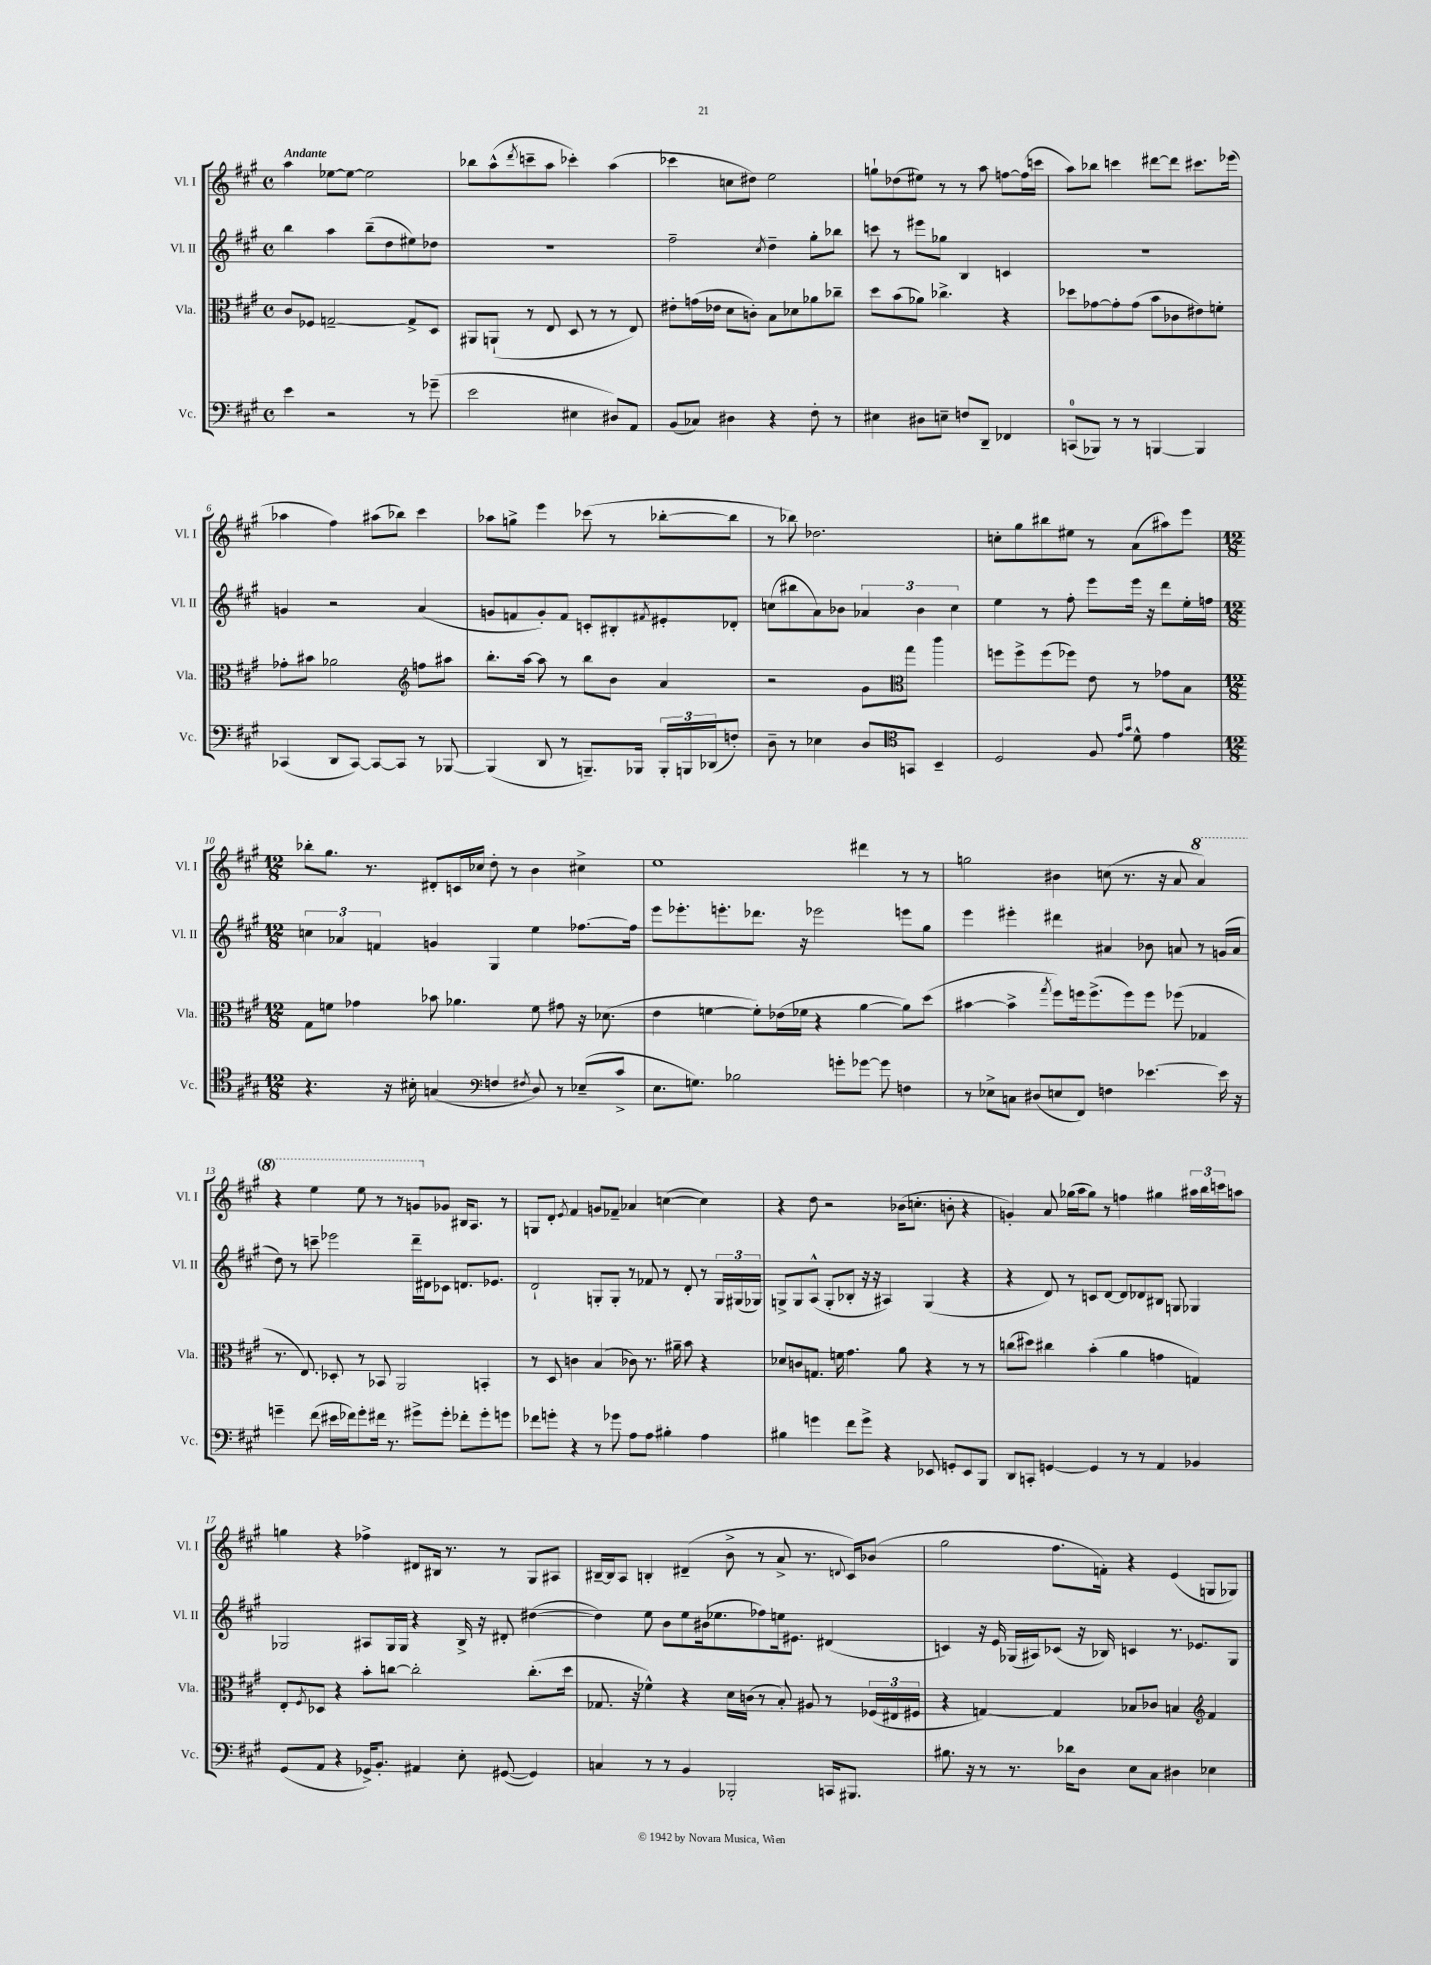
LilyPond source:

<<
\new StaffGroup <<
\new Staff = "s0" \with { instrumentName = "Vl. I" shortInstrumentName = "Vl. I" } {
    \clef treble \key a \major \defaultTimeSignature \time 4/4 \tempo "Andante"
    a''4 ees''8~ ees''8~ ees''2 |
    bes''8 a''8-^( \acciaccatura { d'''8 } c'''8-- a''8 ces'''4-.) a''4( |
    ces'''4 c''8 dis''8) e''2 |
    g''8-! des''8( eis''8) r8 r8 a''8 f''8~ f''16( c'''16 |
    a''8) bes''8 c'''4 dis'''8~ dis'''8 cis'''8. ees'''16( |
    aes''4 fis''4) ais''8( bes''8) cis'''4 |
    aes''8 g''8-> e'''4 ces'''8( r8 bes''8~-. bes''8 |
    r8 bes''8) des''2. |
    c''8-. gis''8 bis''8 eis''8 r8 a'8( ais''8) e'''8 |
    \numericTimeSignature \time 12/8 bes''8-. gis''8. r8. dis'8-. c'16 ces''16 d''8-. r8 b'4 cis''4-> |
    e''1 dis'''4 r8 r8 |
    g''2 bis'4 c''8( r8. r16 a'8 \ottava #1 a''4) |
    r4 e'''4 e'''8 r8 r8 g''8 \ottava #0 ges'8 bis16 a8. r8 |
    g8 d'8-. \acciaccatura { e'8 } fis'4 g'8 fes'8-- aes'4 c''4~( c''4) |
    r4 d''8 r2 bes'16( c''8.-. b'8-. r4 |
    g'4-.) a'8 ges''16( a''16 ges''8) r8 f''4 gis''4 \tuplet 3/2 { ais''16 b''16 c'''16 } a''8 |
    g''4 r4 fes''4-> dis'8 bis16 r8. r8 gis8 ais8 |
    bis16~-- bis16 a8 b4-. dis'4--( b'8-> r8 a'8-> r8. \appoggiatura { d'8 } cis'16) bes'8( |
    gis''2 fis''8. f'16-.) r4 e'4( g8 ges8) \bar "|." |
}
\new Staff = "s1" \with { instrumentName = "Vl. II" shortInstrumentName = "Vl. II" } {
    \clef treble \key a \major \defaultTimeSignature \time 4/4
    b''4 a''4 b''8--( d''8 eis''8) des''8 |
    r1 |
    fis''2-- \acciaccatura { cis''8 } d''4-- gis''8-. bes''8 |
    c'''8 r8 eis'''8 ges''8 b4 c'4 |
    R1 |
    g'4 r2 a'4( |
    g'8 f'8 g'8-.) f'8 c'8-. bis8-. \acciaccatura { fis'8 } eis'8-. des'8-. |
    c''8( bis''8 a'8) bes'8 \tuplet 3/2 { aes'4 bes'4 c''4 } |
    e''4 r8 fis''8-. e'''8 e'''16 r16 d'''8 e''16-. f''16 |
    \numericTimeSignature \time 12/8 \tuplet 3/2 { c''4 aes'4 f'4 } g'4 gis4 e''4 fes''8.~ fes''16 |
    e'''8 ees'''8.-. e'''8.-. des'''8. r16 ees'''2 e'''8 gis''8 |
    e'''4 eis'''4-. dis'''4 ais'4 bes'8 a'8 r8 g'16( a'16 |
    d''8) r8 c'''8-- ees'''2 d'''16-- dis'16 ces'8 d'8. ees'8. |
    d'2-! g8-. g8-. r8 fes'8 r8 d'8-. r8 \tuplet 3/2 { g16 gis16( ges16) } |
    g8-> g8 a8-^( g8-. bes8-. r16 r16 ais4) g4( r4 |
    r4 d'8) r8 c'8 d'8~ d'8 des'8 bis8 g8 ges4 |
    ges2 ais8 ges16 ges16 r4 b16-> r16 dis'8-. dis''4~( |
    dis''4) e''8 b'8 e''8 bis'16( ees''8. fes''8) e''16 eis'8. dis'4( |
    c'4) r16 e'16 ges16( ais16) ces'8( r16 bes16) c'4 r8. ees'8. ges8 \bar "|." |
}
\new Staff = "s2" \with { instrumentName = "Vla." shortInstrumentName = "Vla." } {
    \clef alto \key a \major \defaultTimeSignature \time 4/4
    cis'8 fes8 g2~-- g8-> d8 |
    ais,8 a,8-!( r8 e8 d8 r8 r8 e8) |
    eis'8-. g'16( ees'16 d'8 c'8-.) b8 des'8 aes'8 ces''8-- |
    d''8 b'8( aes'8) ces''4.-> r4 |
    des''8 ges'8~ ges'8-. ges'8( b'8 ces'8 eis'8) f'8-. |
    ges'8-. bis'8 aes'2 \clef treble f''8 ais''8 |
    b''8.-. a''16~ a''8 r8 b''8 b'8 a'4 |
    r2 gis'8 gis''8 cis'''4 |
    \clef alto f''8 f''8-> f''8( fes''8) e'8 r8 ges'8 b8 |
    \numericTimeSignature \time 12/8 gis8 f'8 ges'4 bes'8 aes'4. f'8 gis'8 r16 des'8.( |
    e'4 f'4~ f'8-.) ees'16( fes'16 r4 a'4~ a'8) d''8( |
    bis'4~ bis'4-> \acciaccatura { gis''8 } fis''8) f''16 f''8.->( f''8) f''8 fes''8( ges4 |
    r8. e8.) des8-. r8 bes,8 a,2 b,4-. |
    r8 d8 c'4 b4( ces'8) r8. ais'16-- b'8 r4 |
    des'8 c'8 g8. f'16 gis'4. a'8 r4 r8 r8 |
    c''8( dis''8) cis''4 b'4-.( a'4 g'4 g4) |
    e8-. \acciaccatura { fis8 } des8 r4 b'8-. c''8~ c''2-. c''8.-.( d''16 |
    ges8. r16 fes'4-^) r4 d'16 c'16( r8 b8-.) ais8 r8 \tuplet 3/2 { fes16( eis16 fis16 } |
    r4 g4~) g4 bes8 ces'8 b4 \clef treble fis'4 \bar "|." |
}
\new Staff = "s3" \with { instrumentName = "Vc." shortInstrumentName = "Vc." } {
    \clef bass \key a \major \defaultTimeSignature \time 4/4
    e'4 r2 r8 ges'8--( |
    e'2 eis4 dis8) a,8 |
    b,8( ces8) dis4 r4 fis8-. r8 |
    eis4 dis8 e8-- f8 d,8-- fes,4 |
    c,8-0( bes,,8) r8 r8 b,,4~ b,,4 |
    ces,4( d,8 ces,8~) ces,8~ ces,8 r8 bes,,8~ |
    bes,,4( d,8 r8 b,,8.--) bes,,16 \tuplet 3/2 { bes,,16-. b,,16 des,16( } f8-.) |
    d8-- r8 ees4 d8 g,8 b,4-- |
    \clef tenor d2 fis8 \grace { e'16 gis'16 } d'8-^ e'4 |
    \numericTimeSignature \time 12/8 r4. r16 bis16-. g4( f4 \acciaccatura { fis8 } d8) r8 ees8--( cis'8-> |
    \clef bass e8. g8.) bes2 g'8-. ges'8~ ges'8 f4 |
    r8 ees8-> c8 dis8( e8 fis,8) f4 ees'4.~ ees'16 r16 |
    g'4-- fis'8( eis'16 fes'16) g'8-. fis'16 r8. gis'8-> gis'8-. fes'8-. gis'8-. g'8 |
    fes'8 g'8-. r4 r8 ges'8 a8 a8 bis4-. a4 |
    bis4 g'4 fis'8 g'8-> r4 ees,8 g,8-. ees,8 b,,8 |
    d,8 c,8-. g,4~ g,4 r8 r8 a,4 bes,4 |
    gis,8( a,8 r4 ges,16->) b,8.-. ais,4 e8-. gis,8~( gis,4) |
    c4 r8 r8 b,4 bes,,2-. c,16 bis,,8. |
    bis8. r16 r8 r8. des'16 d8 e8 cis8 dis4 ees4 \bar "|." |
}
>>
>>
